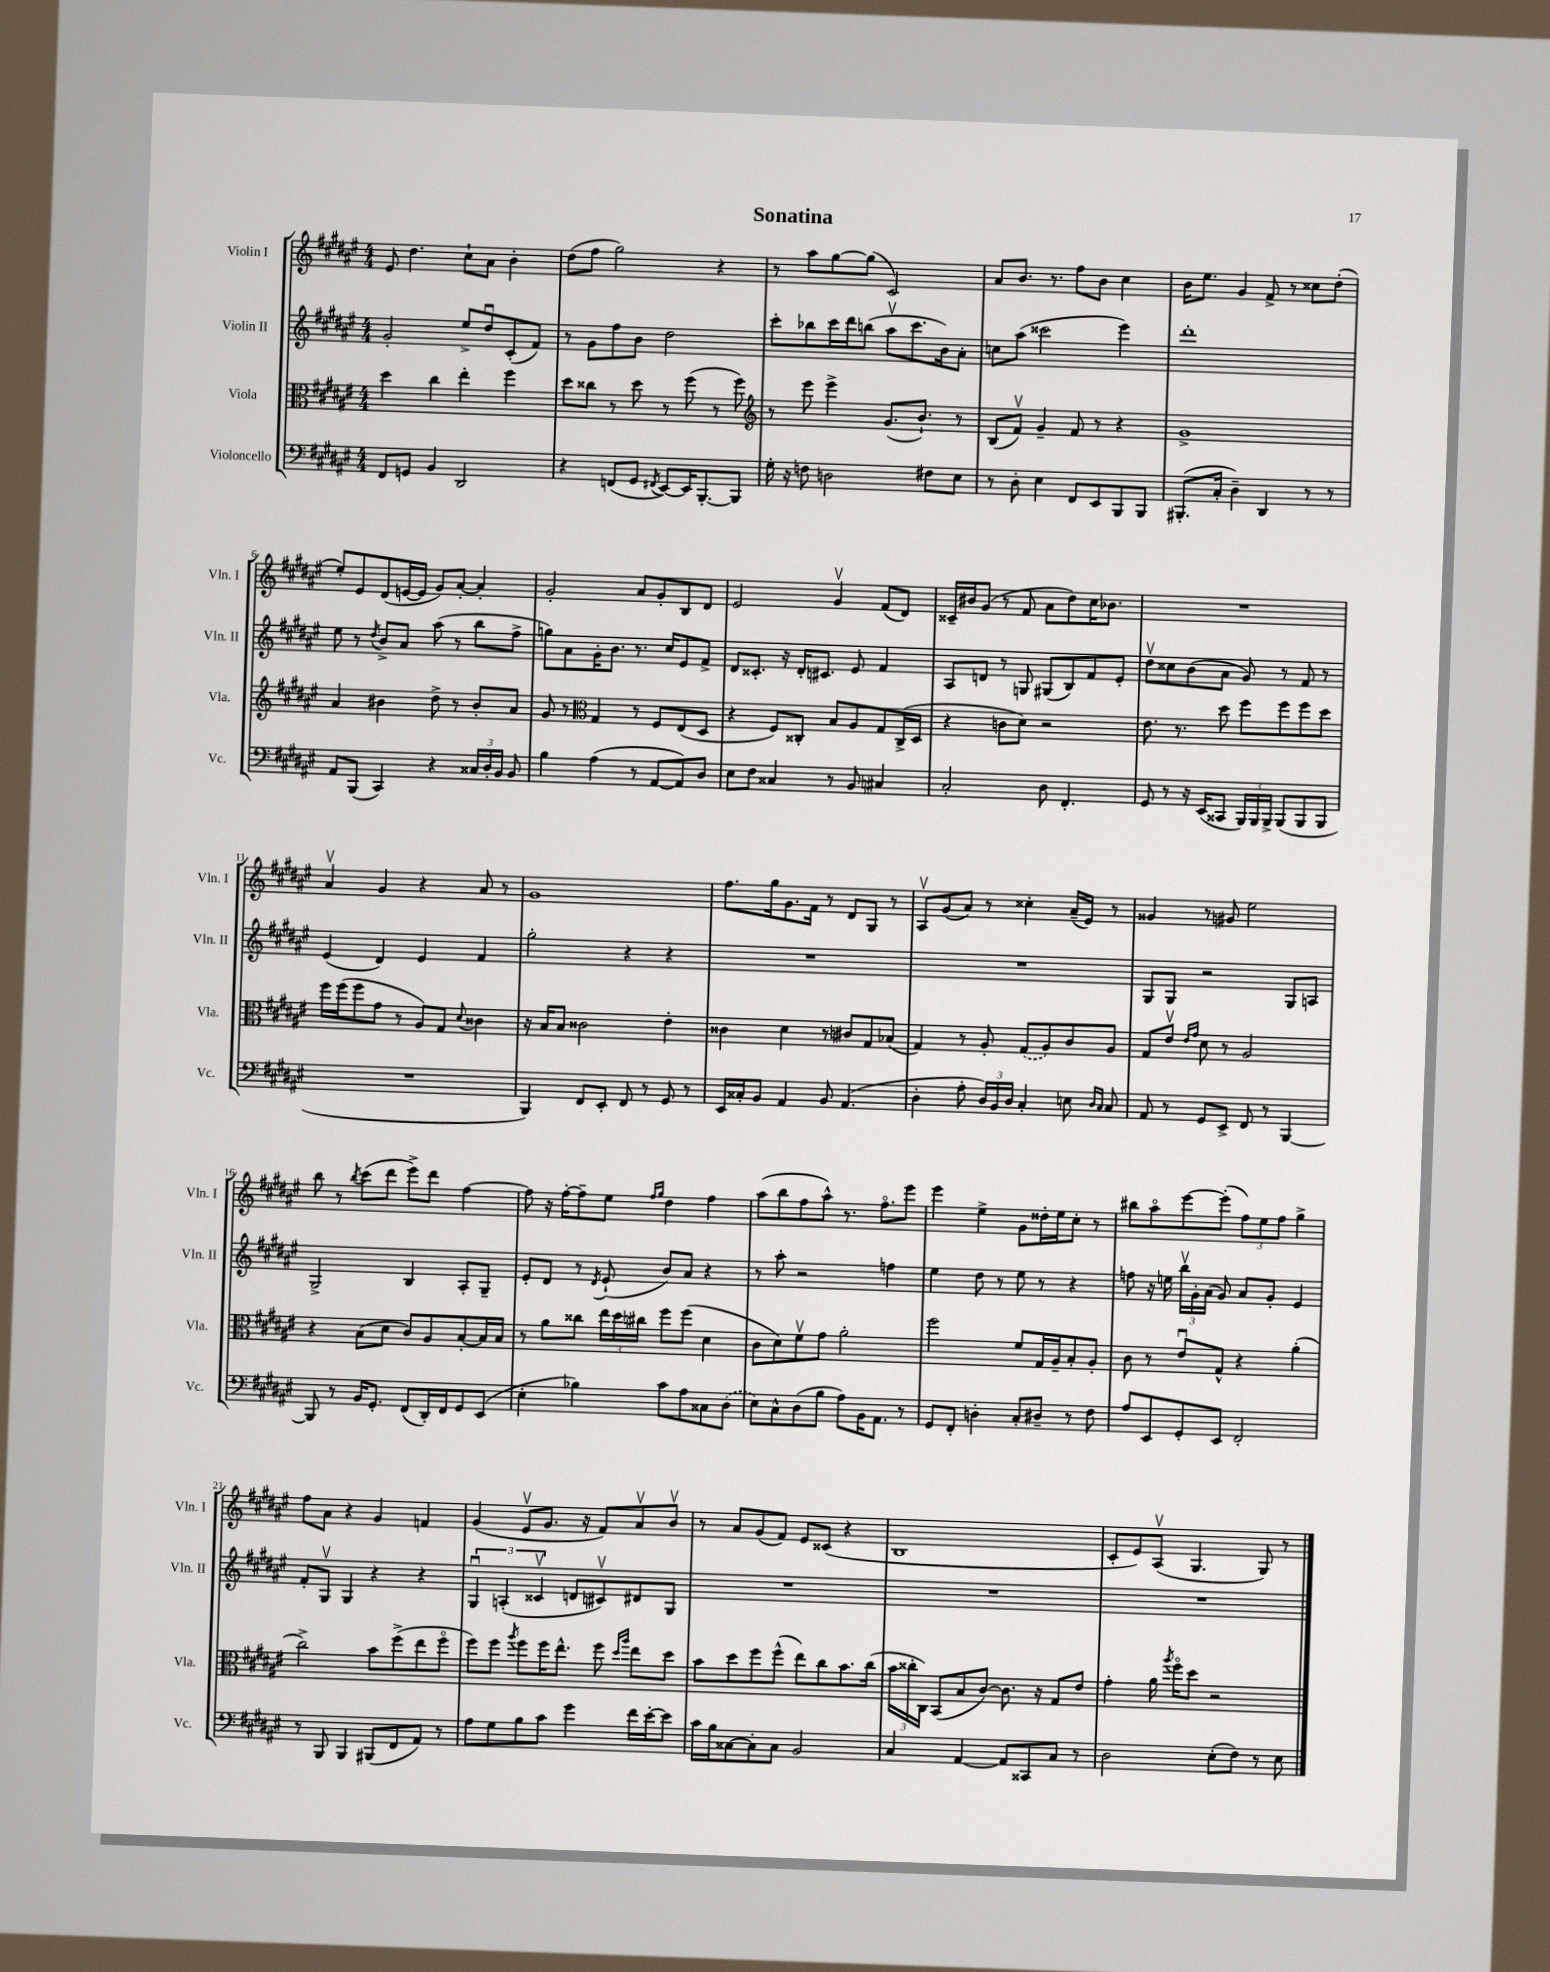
\header { title = "Sonatina" }
<<
\new StaffGroup <<
\new Staff = "s0" \with { instrumentName = "Violin I" shortInstrumentName = "Vln. I" } {
    \clef treble \key fis \major \numericTimeSignature \time 4/4
    \autoBeamOff eis'8 dis''4. cis''8[-! ais'8] b'4-. |
    dis''8[( fis''8] gis''2) r4 |
    r8 ais''8[ gis''8~ gis''8]( cis'2) |
    ais'8[ b'8.] r8. fis''8[ b'8] cis''4 |
    b'16[ eis''8.] gis'4 fis'8-> r8 cisis''8[ dis''8]-.( |
    eis''8[-.) eis'8 dis'8( e'16~ e'16] gis'8[) ais'8]~-. ais'4-. |
    gis'2-. ais'8[ gis'8-. b8 dis'8] |
    eis'2 gis'4\upbow fis'8[( dis'8]) |
    cisis'16[-- bis'16 gis'8]( r8 fis'8 ais'8[ dis''8) cis''16 bes'8.] |
    R1 |
    ais'4\upbow gis'4 r4 ais'8 r8 |
    gis'1 |
    fis''8.[ gis''16 gis'8. fis'16] r8 dis'8[ gis8] r8 |
    ais8[\upbow gis'8( ais'8]) r8 cisis''4-. ais'16[--( eis'16]) r8 |
    gisis'4 r8 gis'8 eis''2 |
    b''8 r8 \acciaccatura { b''8 } cis'''8[( dis'''8] eis'''8[->) dis'''8] fis''4~ |
    fis''8 r16 fis''16[~-. fis''8-- eis''8] \grace { fis''16[ gis''16] } dis''4 fis''4 |
    ais''8[( b''8 fis''8 ais''8]-^) r8. fis''8.[\flageolet eis'''8] |
    eis'''4 eis''4-> gis'8[ disis''16-. eis''16 cis''8]-. r8 |
    bis''8[ ais''8\flageolet eis'''8~ eis'''8]-.( \tuplet 3/2 { fis''8[) eis''8 fis''8] } gis''4-> |
    fis''8[ ais'8] r4 gis'4 f'4 |
    gis'4( eis'8[\upbow gis'8.] r16 fis'8[) ais'8\upbow b'8]\upbow |
    r8 ais'8[ gis'8( fis'8]) eis'8[ cisis'8]( r4 |
    b1 |
    cis'8[-. eis'8) ais8]\upbow( gis4. gis8) r8 \bar "|." |
}
\new Staff = "s1" \with { instrumentName = "Violin II" shortInstrumentName = "Vln. II" } {
    \clef treble \key fis \major \numericTimeSignature \time 4/4
    \autoBeamOff gis'2-. eis''8[-> dis''8\downbow cis'8-.( fis'8]) |
    r8 gis'8[ fis''8 b'8] dis''2 |
    cis'''8[-. bes''8 cis'''16 dis'''16 b''8]( ais''8[\upbow cis'''8. b'16) ais'8]-. |
    c''8[ ais''8]( cisis'''2 eis'''4) |
    dis'''1-. |
    eis''8 r8 \acciaccatura { dis''8 } b'8[-> ais'8] ais''8( r8 b''8[ fis''8]-> |
    g''8[) ais'8 gis'16-. b'8.] r8. cis''16[ eis'8 fis'8]-> |
    dis'8[ cisis'8.]-. r16 dis'16[-. cis'8.] eis'8 fis'4 |
    ais8[ d'8] r8 g8 gis8[( b8) fis'8 eis'8]-. |
    dis''8[\upbow cisis''8 b'8( ais'8] gis'8) r8 fis'8 r8 |
    eis'4( dis'4) eis'4 fis'4 |
    gis''2-. r4 r4 |
    R1 |
    R1 |
    gis8[ gis8] r2 gis8[ a8] |
    gis2-> b4 ais8[-. gis8]-- |
    eis'8[-. dis'8] r8 \acciaccatura { dis'8 } eis'8-!( b'8[) ais'8] r4 |
    r8 ais''8-. r2 f''4 |
    eis''4 dis''8 r8 eis''8 r8 r4 |
    f''8 r16 e''16 \tuplet 3/2 { b''16[\upbow gis'16-. ais'16]( } gis'8) ais'8[ gis'8]-. eis'4 |
    fis'8[-. gis8]\upbow gis4 r4 r4 |
    \tuplet 3/2 { gis4\downbow a4-.( cisis'4\upbow } d'8[ cis'8\upbow) dis'8 gis8] |
    R1 |
    R1 |
    R1 \bar "|." |
}
\new Staff = "s2" \with { instrumentName = "Viola" shortInstrumentName = "Vla." } {
    \clef alto \key fis \major \numericTimeSignature \time 4/4
    \autoBeamOff dis''4 cis''4 eis''4-. fis''4 |
    dis''8[ cisis''8] r8 dis''8 r8 fis''8( r8 fis''8) |
    \clef treble r8 eis'''8 eis'''4-> gis'8.[( b'8.]-!) r8 |
    b8[( fis'8]\upbow) gis'4-- fis'8 r8 r4 |
    gis'1-> |
    ais'4 bis'4 dis''8-> r8 bis'8[-. ais'8] |
    gis'8 r8 \clef alto gis4 r8 fis8[ eis8( dis8] |
    r4 fis8[) cisis8]-. b8[ ais8 gis8 cisis16->( dis16] |
    r4 c'8[ dis'8]) r2 |
    eis'8. r8. dis''8 fis''8[ fis''8 fis''8 dis''8] |
    fis''16[ fis''16( fis''8 gis'8] r8 ais8[) gis8] \appoggiatura { dis'8 } cisis'4 |
    r16 b16[ b8] cisis'2 eis'4-. |
    cisis'4 dis'4 r8 cis'8[ gis8 bes8]( |
    gis4) r8 ais8-. \once \slurDashed gis8[( ais8) cis'8 ais8] |
    gis8[ eis'8]\upbow \grace { eis'16[ gis'16] } dis'8 r8 ais2 |
    r4 b8[( dis'8] cis'8[) ais8 b8~-. b16 b16] |
    r8 ais'8[ cisis''8] \tuplet 3/2 { eis''16[ dis''16 cis''16] } fis''8[ fis''8]( dis'4 |
    cis'8[ dis'8) fis'8\upbow gis'8] ais'2-. |
    fis''2 fis'8[ gis16 ais16-- b8-. ais8]-. |
    cis'8 r8 eis'8[\downbow gis8]-^ r4 ais'4-.( |
    cis''2->) b'8[ fis''8->( eis''8 fis''8]\flageolet |
    fis''8[) fis''8] \acciaccatura { ais''8 } fis''8[ fis''16 eis''8.]-^ fis''8 \grace { dis''16[ ais''16] } eis''8[ dis''8] |
    b'8[ dis''8 fis''8 fis''8]-^( eis''8[) cis''8 b'8. cis''16]( |
    \tuplet 3/2 { b'16[ cisis''16-. cis16]) } b,8[( b8 cis'8]~) cis'8. r16 gis8[ eis'8] |
    gis'4-. ais'16 \acciaccatura { ais''8 } fis''16[\flageolet dis''8] r2 \bar "|." |
}
\new Staff = "s3" \with { instrumentName = "Violoncello" shortInstrumentName = "Vc." } {
    \clef bass \key fis \major \numericTimeSignature \time 4/4
    \autoBeamOff fis,8[ g,8] b,4 dis,2 |
    r4 f,8[( gis,8] \acciaccatura { fis,8 } eis,8[~) eis,16 b,,8.~-. b,,8] |
    gis16-. r16 f8 d2 fis8[ eis8] |
    r8 dis8-. eis4 fis,8[ eis,8 b,,8 b,,8] |
    bis,,8.[-.( cis16]-. dis4--) dis,4 r8 r8 |
    ais,8[ b,,8]( cis,4) r4 \tuplet 3/2 { cisis16[ dis16-. b,16] } b,8 |
    b4 ais4( r8 ais,8[~ ais,8) dis8] |
    eis8[ fis8] cisis4 r8 b,8 cis4 |
    cis2-. dis8 fis,4.-. |
    gis,8 r8 r16 eis,16[( cisis,8] \tuplet 3/2 { b,,16[) b,,16 b,,16]-> } b,,8[( b,,8 b,,8] |
    R1 |
    b,,4) fis,8[ eis,8]-. fis,8 r8 gis,8 r8 |
    eis,16[ cisis16-. b,8] ais,4 b,8 ais,4.( |
    dis4-. ais8-. \tuplet 3/2 { dis16[) b,16 dis16] } cis4-. e8 \grace { dis16[ cis16] } cis8 |
    ais,8 r8 gis,8[ eis,8]-> fis,8 r8 b,,4~ |
    b,,8 r8 b,16[ gis,8.]-. fis,8[( dis,16-.) fis,16 gis,8 eis,8]( |
    eis4-. bes4) cis'8[ ais8 cisis8 \once \slurDashed dis8]( |
    eis8[) cis8-^ dis8( b8] ais8[) b,16 ais,8.] r8 |
    gis,8[ fis,8]-. d4-. cis8[-. dis8]-- r8 fis8 |
    ais8[ eis,8 gis,8-. eis,8] fis,2-. |
    r8 b,,8 b,,4 bis,,8[( fis,8 ais,8]) r8 |
    ais8[ gis8 b8 cis'8] gis'4 fis'16[ eis'16~-. eis'8] |
    cis'16[ b16 cisis8~ cisis8-. cisis8] b,2 |
    cis4 ais,4~ ais,8[ cisis,8 cis8] r8 |
    dis2 eis8[-.( fis8]) r8 eis8 \bar "|." |
}
>>
>>
